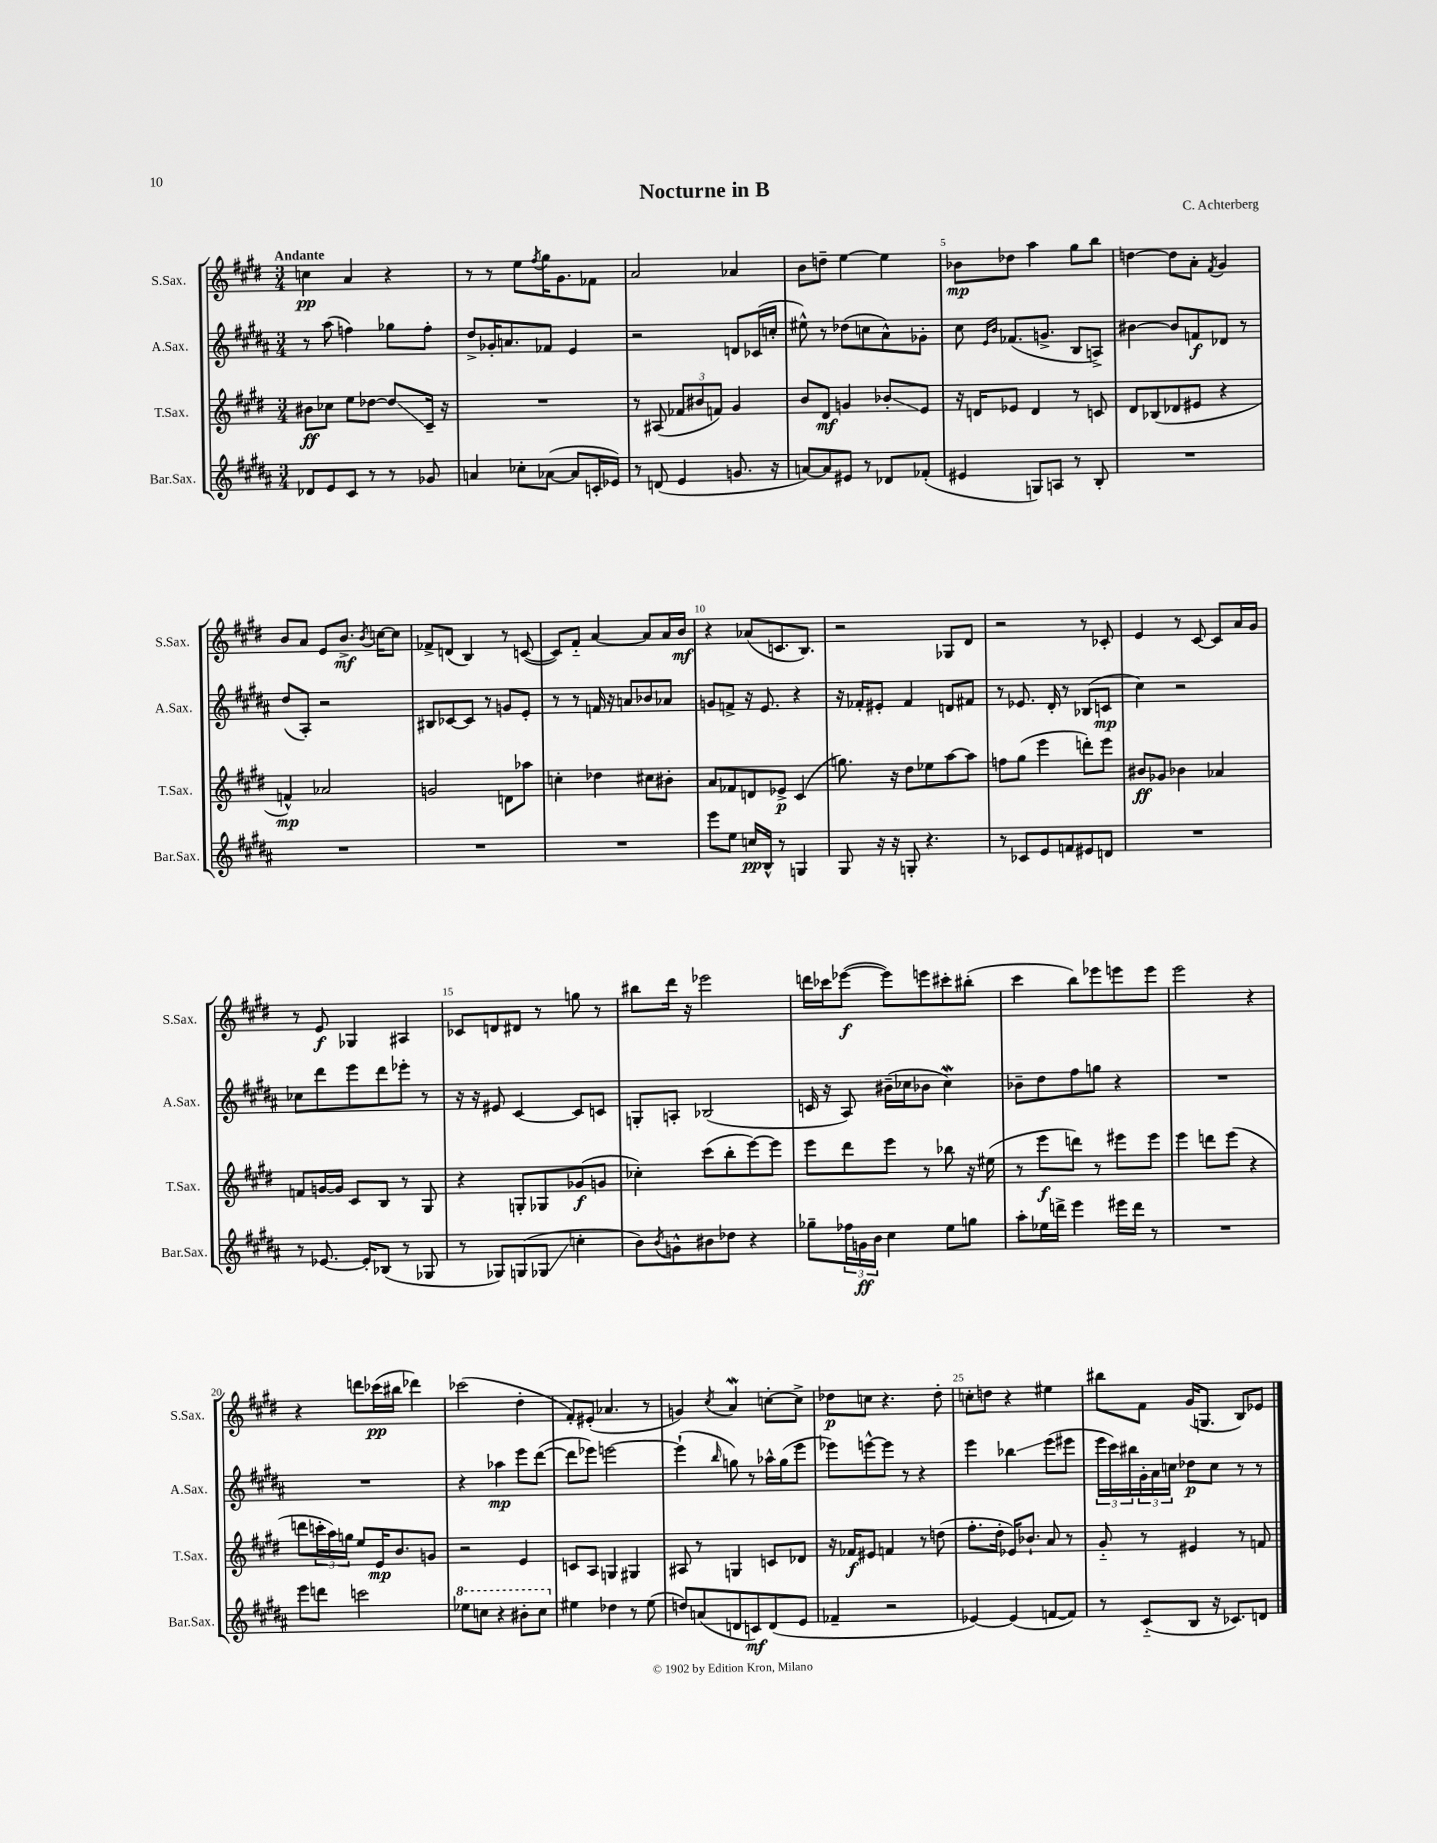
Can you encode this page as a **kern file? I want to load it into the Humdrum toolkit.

**kern	**kern	**kern	**kern
*staff4	*staff3	*staff2	*staff1
*clefG2	*clefG2	*clefG2	*clefG2
*k[f#c#g#d#a#]	*k[f#c#g#d#]	*k[f#c#g#d#a#]	*k[f#c#g#d#]
*M3/4	*M3/4	*M3/4	*M3/4
8d-/L	8b#\L	8r	4cc\
8e/	8cc-\J	(8aa#\	.
8c#/J	8ee\L	4ff\)	4a/
8r	[8dd-\J	.	.
8r	8dd-/]L	8gg-\L	4r
8g-/	16c#~/Jk	8ff'\J	.
.	16r	.	.
=	=	=	=
4a/	2.r	8dd#^/L	8r
.	.	16g-'/K	8r
.	.	8.a/	.
8cc-'\L	.	.	8ee\L
.	.	.	8qff#/
([8a-\J	.	8f-/J	16gg#\K
.	.	.	8.g#\
8a-/]L	.	4e/	.
16c'/L	.	.	8f-\J
16e-/JJ)	.	.	.
=	=	=	=
8r	8r	2r	2a/
(8d/	(8A#/	.	.
4e/	12f-/L	.	.
.	12b#/	.	.
.	12f/J)	.	.
8.g/	4g#/	8d/L	4a-/
.	.	(16c-/L	.
16r	.	16cc'/JJ	.
=	=	=	=
[8a/L)	8b/L	8ee#^^\)	8b\L
8a/]	8d#/J	8r	8dd~\J
8e#/J	4g/	(8dd-\L	[4ee\
8r	.	8cc\	.
8d-/L	8b-'/L	8a#^^\)	4ee\]
(8f-'/J	8e/J	8g-'\J	.
=	=	=	=
4e#/	16r	8cc#\	8b-\L
.	16d/LK	.	.
.	.	16qqe/LL	.
.	.	16qqb/JJ	.
.	8e-/J	(8.f-/L	8dd-\J
8G/L)	4d/	.	4aa\
.	.	8.g^/J	.
8A/J	.	.	.
8r	8r	8B/L	8gg#\L
8B'/	8c/	8A^/J)	8bb\J
=	=	=	=
2.r	8d#/L	[4b#\	[4dd\
.	(8B-/	.	.
.	8d-/	8b#/]L	8dd\]L
.	8e#/J	8f/	8a'\J
.	.	.	8qf#/
.	4r	8d-/J	4g#/
.	.	8r	.
=	=	=	=
2.r	4f^^/)	(8dd#/L	8b/L
.	.	8A#'/J)	8a/J
.	2a-/	2r	8e/L
.	.	.	8.b^/J
.	.	.	8qb/
.	.	.	[16cc\LK
.	.	.	8cc\]J
=	=	=	=
2.r	2g/	8B#/L	8f-^/L
.	.	[8c-/	(8d/J
.	.	8c-/]J	4B/)
.	.	8r	.
.	8d\L	8g/L	8r
.	8aa-\J	8e'/J	([8c/
=	=	=	=
2.r	4cc'\	8r	8c/]L)
.	.	8r	8f#'~/J
.	4dd-\	16f/	[4a/
.	.	16r	.
.	.	8a/L	.
.	8cc#\L	8b-/	8a/]L
.	8b#'\J	8a-/J	16a/L
.	.	.	16b/JJ
=	=	=	=
8eee\L	8a/L	8g/L	4r
8ee\J	8f-/	8f^/J	.
16cc/LL	8d/	16r	(8a-/L
16B^^/JJ	.	8.e/	.
8r	8e-^/J	.	8.c/
4G/	(4c#/	4r	.
.	.	.	8.B/J)
=	=	=	=
8G#/	8.gg\)	16r	2r
.	.	16f-'/LK	.
16r	.	8e#'/J	.
16r	16r	.	.
8G'/	8dd#\L	4f-/	.
4.r	8ee-\	.	.
.	[8aa\	8d/L	8G-/L
.	8aa\]J	8f#/J	8d#/J
=	=	=	=
8r	8ff\L	8r	2r
8c-/L	(8gg#\J	8.e-/	.
8e/	4eee\	.	.
.	.	16d#'/	.
8f/	.	8r	.
8e#/	8ddd'\L)	(8B-/L	8r
8d/J	8eee\J	8c/J	8c-'/
=	=	=	=
2.r	8b#/L	4cc#\)	4e/
.	8g-/J	.	.
.	4b-\	2r	8r
.	.	.	[8c#/
.	4a-/	.	8c#/]L
.	.	.	16a/L
.	.	.	16g#/JJ
=	=	=	=
8r	8f/L	8cc-\L	8r
[8.e-/	[16g/L	8ddd#\	8e/
.	16g/]JJ	.	.
.	8c#/L	8eee\	4G-/
16e-'/]LK	.	.	.
(8B-/J	8B/J	8ddd#\	.
8r	8r	8eee-'\J	4A#/
8G-/	8G#/	8r	.
=	=	=	=
8r	4r	16r	8c-/L
.	.	16r	.
8G-/L)	.	8e#/	8d/
(8G/	8G'/L	[4c#/	8d#/J
8G-/J	8G-/	.	8r
4cc'\	(8g-/	8c#/]L	8gg\
.	8g/J	8c/J	8r
=	=	=	=
8b\L)	4cc-'\)	8G'/L	8bb#\L
8qb/	.	.	.
8g^^\	.	8A'/J	16ddd#\Jk
.	.	.	16r
8b#\	(8ccc#\L	(2B-/	2eee-\
8dd-\J	8bb'\	.	.
4r	[8eee\)	.	.
.	8eee\]J	.	.
=	=	=	=
8gg-~\L	8eee\L	16c/	16ddd\LL
.	.	16r	16ccc-\J
24ff-\L	8ddd#\	8A#/)	([8eee-\J
24g\	.	.	.
24b\JJ	.	.	.
4cc#\	8eee\J	(16b#~\LL	8eee-\]L)
.	.	16cc-\J	.
.	8r	8b-\J	8eee\
8ee\L	8bb-\	4cc-\)	8ccc#'\
8gg\J	16r	.	(8bb#'\J
.	(16ee#\	.	.
=	=	=	=
8aa#'\L	8r	8b-~\L	4ccc#\
16ee-\L	8eee\L	8dd#\	.
16ddd^\JJ	.	.	.
4eee\	8ddd\J)	8ff#\	8bb\L)
.	8r	8gg\J	8eee-\
16eee#\LL	8eee#\L	4r	8eee\
16ddd\JJ	.	.	.
8r	8eee#\J	.	8eee\J
=	=	=	=
2.r	4eee\	2.r	2eee\
.	8ddd\L	.	.
.	(8eee\J	.	.
.	4r	.	4r
=	=	=	=
8eee\L	8ddd\L	2.r	4r
8ddd\J	24ccc'\L	.	.
.	24aa\)	.	.
.	24gg\JJ	.	.
2ccc\	8ee/L	.	8ddd\L
.	16e/K	.	(16ccc-\L
.	8.b/	.	16bb#\JJ
.	.	.	4ddd-\)
.	8g/J	.	.
=	=	=	=
8eee-\L	2r	4r	(2ccc-\
8ccc\J	.	.	.
4r	.	4aa-\	.
8bb#'\L	4e/	8eee\L	4dd#'\
8ccc\J	.	([8ddd#\J	.
=	=	=	=
4ee#\	8c/L	8ddd#\]L	8f#'/L)
.	8A/J	8eee-\J)	(8e#'/J
4dd-\	4G/	[2eee\	4.a-/
8r	4G#/	.	.
(8ee#\	.	.	8r
=	=	=	=
8dd/L)	8A#/	(4eee`\]	4g/)
(8a/	8r	.	.
.	.	16qqbb/	8qcc#/
8d/	4G/	8gg\)	4a/
8c/)	.	8r	.
(8d/	8c/L	16aa-^^\LL	[8cc'\L
.	.	(16gg\J	.
8e/J	8d-/J	8eee\J	8cc^\]J
=	=	=	=
4f-~/	16r	8eee-\L)	8dd-\L
.	16f-/LK	.	.
.	8e#/J	[8eee^^\	8cc\J
2r	4f/	8eee\]J	4.r
.	.	8r	.
.	8r	4r	.
.	(8dd\	.	8dd-'\
=	=	=	=
[4e-/)	8.ff#'\L	4eee\	8cc'\L
.	.	.	8dd\J
.	16dd#'\Jk	.	.
(4e-/]	16e-/LK)	4bb-\	4r
.	8.b-`/J	.	.
[8f/L	8a/	(8eee\L	4ee#\
8f/]J)	8r	8eee#\J	.
=	=	=	=
8r	8g#'~/	24eee\LL	8bb#\L
.	.	24ccc#\)	.
.	.	24bb#\	.
(8c#'~/L	8r	24g#'\	8f#\J
.	.	24a#\	.
.	.	24cc\JJ	.
8B/J	4e#/	8dd-\L	(16g#/LK
.	.	.	8.G/J
16r	.	8cc\J	.
8.c-/L)	.	.	.
.	8r	8r	8B/L)
8d/J	8f/	8r	8e-/J
==	==	==	==
*-	*-	*-	*-
